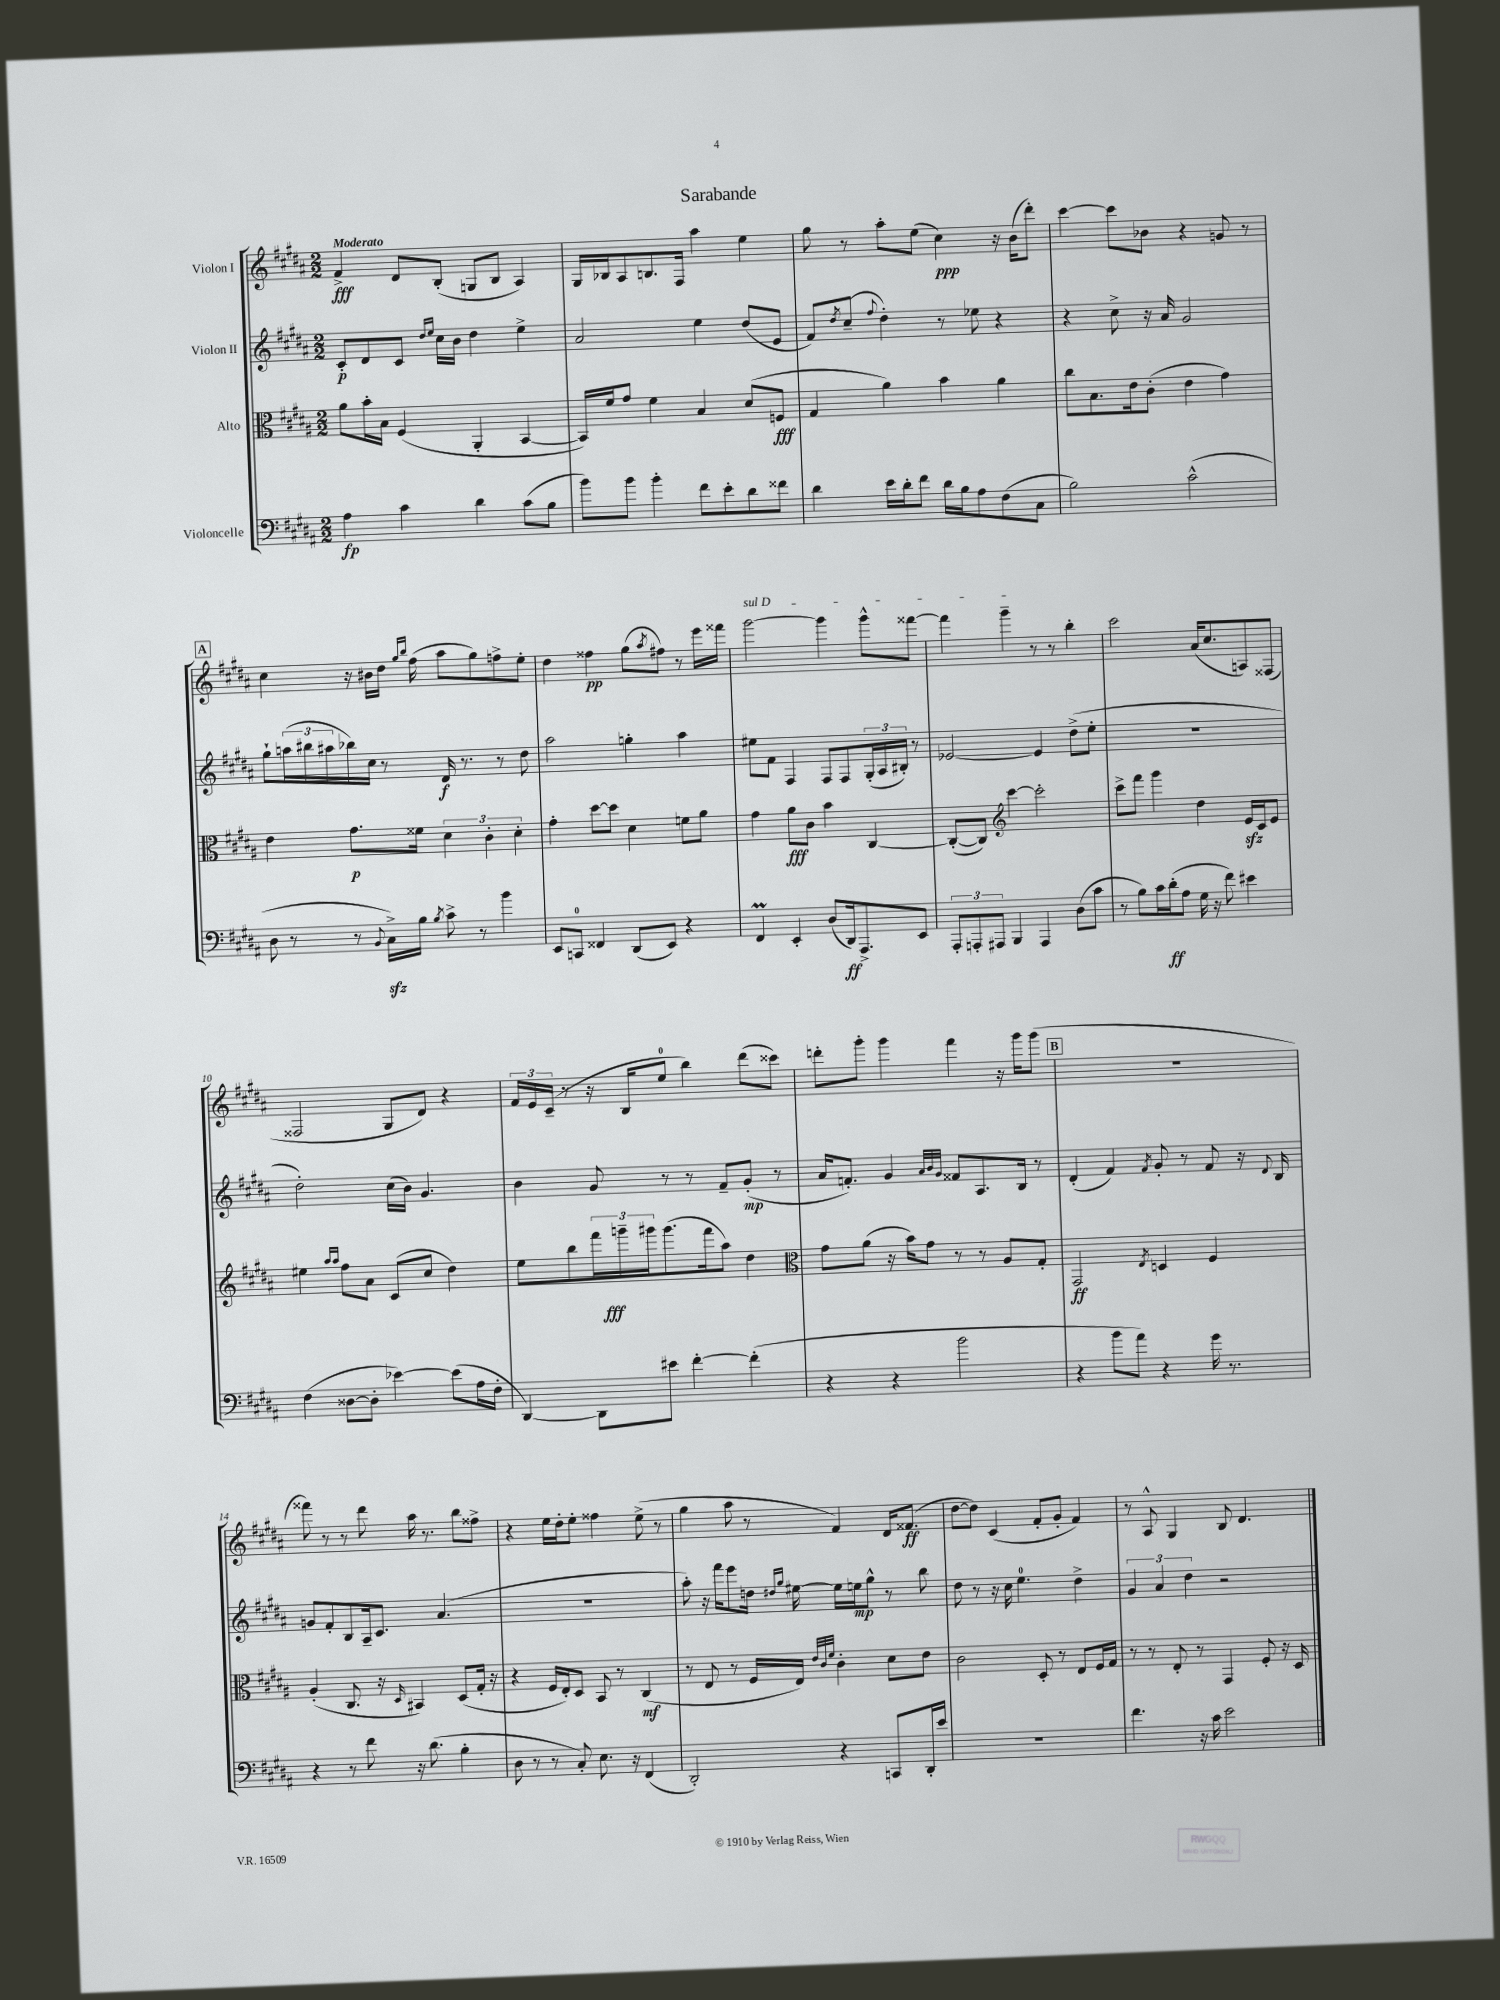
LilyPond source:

\header { title = "Sarabande" }
<<
\new StaffGroup <<
\new Staff = "s0" \with { instrumentName = "Violon I" } {
    \clef treble \key b \major \numericTimeSignature \time 2/2 \tempo "Moderato"
    fis'4->\fff dis'8 b8-.( g8 b8 ais4) |
    gis16 bes16 ais8 b8. fis16 ais''4 e''4 |
    gis''8 r8 ais''8-. e''8( cis''4\ppp) r16 b'16( dis'''8-.) |
    cis'''4~ cis'''8 bes'8 r4 g'8 r8 |
    \mark \markup { \box "A" } cis''4 r16 bis'16 dis''16 \grace { gis''16 b''16 } fis''16( ais''8 gis''8) f''8-> e''8-. |
    dis''4 fisis''4\pp gis''8( \acciaccatura { ais''8 } fis''8) r8 e'''16 fisis'''16 |
    \once \override TextSpanner.bound-details.left.text = \markup { \italic "sul D" } gis'''2~\startTextSpan gis'''4 gis'''8-^ fisis'''8~ |
    fisis'''4 gis'''4--\stopTextSpan r8 r8 b''4-. |
    cis'''2 ais'16( cis''8. a8) fisis8( |
    fisis2 gis8 dis'8) r4 |
    \tuplet 3/2 { fis'16 e'16 cis'16--( } r8 r16 b16 e''8-0 b''4) dis'''8( cisis'''8) |
    d'''8-. gis'''8-. gis'''4 fis'''4 r16 gis'''16 gis'''8( |
    \mark \markup { \box "B" } R1 |
    fisis'''8) r8 r8 dis'''8 ais''16 r8. b''8 fisis''8-> |
    r4 e''16 dis''16-. e''8-. fisis''4 e''8->( r8 |
    gis''4 ais''8 r8 fis'4) dis'16 fisis'8.\ff( |
    dis''8~ dis''8) cis'4( fis'8-. gis'8-. fis'4) |
    r8 ais8-^ gis4 b8 dis'4. \bar "|." |
}
\new Staff = "s1" \with { instrumentName = "Violon II" } {
    \clef treble \key b \major \numericTimeSignature \time 2/2
    cis'8-.\p dis'8 cis'8 \grace { dis''16 e''16 } cis''16 b'16 dis''4 e''4-> |
    ais'2 e''4 dis''8( e'8 |
    fis'8) \acciaccatura { dis''8 } cis''8--( \appoggiatura { fis''8 } dis''4-.) r8 ees''8 r4 |
    r4 cis''8-> r16 ais'16 gis'2 |
    \mark \markup { \box "A" } gis''8-! \tuplet 3/2 { a''16( bis''16 ais''16 } bes''16) cis''16 r8 dis'16\f r8. r8 dis''8 |
    ais''2 g''4-. ais''4 |
    eis''8 fis'8 fis4 fis8 fis8 \tuplet 3/2 { gis16-.( ais16 bis16-.) } r8 |
    ees'2~ ees'4 dis''8->( e''8-. |
    R1 |
    dis''2-.) cis''16( b'16) gis'4. |
    b'4 gis'8 r8 r8 fis'8-- gis'8-.\mp( r8 |
    ais'16 f'8.-.) gis'4 \grace { ais'32 b'32 gis'32 } fisis'8 ais8. b16 r8 |
    \mark \markup { \box "B" } dis'4-.( fis'4) \acciaccatura { fis'8 } gis'8-. r8 fis'8 r16 \appoggiatura { dis'8 } b16 |
    g'8 fis'8-. b8 ais16-- cis'8. ais'4.( |
    R1 |
    ais''8-.) r16 fis'''16 e'''8 d''16 \grace { dis''16 gis''16 } eis''16~ eis''16 e''16\mp gis''8-^ r8 b''8 |
    dis''8 r8 r16 cis''16 e''4.-0 dis''4-> |
    \tuplet 3/2 { gis'4 ais'4 dis''4 } r2 \bar "|." |
}
\new Staff = "s2" \with { instrumentName = "Alto" } {
    \clef alto \key b \major \numericTimeSignature \time 2/2
    ais'8 b'16-. b16 fis4( ais,4-. b,4~ |
    b,16) fis'16 gis'8 fis'4 b4 dis'8( f8\fff |
    gis4 ais'4) b'4 ais'4 |
    cis''8 b8. e'16 cis'8-.( e'4 gis'4) |
    \mark \markup { \box "A" } e'4 gis'8.\p fisis'16 \tuplet 3/2 { dis'4 cis'4-. dis'4-. } |
    gis'4-. dis''8~ dis''8 dis'4 f'8 ais'8 |
    gis'4 ais'8\fff cis'8 b'4 cis4~ |
    cis8~-.( cis8) \clef treble cis'''4~ cis'''2-. |
    cis'''8-> fis'''8 gis'''4 dis''4 e'16\sfz cis'16 e'8 |
    eis''4 \grace { ais''16 ais''16 } fis''8 ais'8 cis'8( cis''8 dis''4) |
    e''8 b''8 \tuplet 3/2 { fis'''16 g'''16--\fff gis'''16 } gis'''8.( fis'''16 ais''8) dis''4 |
    \clef alto gis'8 ais'8( r16 b'16) gis'8 r8 r8 ais8 gis8-. |
    \mark \markup { \box "B" } gis,2\ff \acciaccatura { e8 } d4 fis4 |
    ais4-.( cis8. r16 \grace { dis16 } bis,4) dis8( gis16-. r16 |
    r4 fis16 e16-.) dis8 b,8 r8 cis4\mf( |
    r8 e8 r8 fis16 e16) \grace { e'32 cis'32 fis'32 } cis'4-. dis'8 e'8 |
    cis'2 dis8-. r8 e8 fis16 gis16 |
    r8 r8 e8-. r8 gis,4 fis8-. r16 dis16 \bar "|." |
}
\new Staff = "s3" \with { instrumentName = "Violoncelle" } {
    \clef bass \key b \major \numericTimeSignature \time 2/2
    ais4\fp cis'4 dis'4 cis'8( b8 |
    b'8) b'8 b'4-. fis'8 e'8-. dis'8 fisis'8 |
    dis'4 e'16 dis'16-. fis'8 dis'16 b16 ais8 fis8( cis8 |
    b2) cis'2-^( |
    \mark \markup { \box "A" } dis8 r8 r8 \appoggiatura { b,8 } cis16->\sfz) b16 \acciaccatura { b8 } cis'8-> r8 b'4 |
    e,8 c,8-0 fisis,4 dis,8( e,8) r4 |
    fis,4\prall e,4-. dis8( dis,16\ff) ais,,8.-> e,8 |
    \tuplet 3/2 { ais,,8-. a,,8-. ais,,8 } b,,4 ais,,4 dis8( cis'8 |
    r8 b8) cis'16 dis'16-.\ff( ais8 gis16 r16 fis'8) eis'4 |
    fis4( disis8~ disis8-. ees'4~) ees'8( ais16 fis16-. |
    dis,4~) dis,8 eis'8 fis'4~-. fis'4-.( |
    r4 r4 b'2 |
    \mark \markup { \box "B" } r4 b'8 ais'8) r4 gis'16 r8. |
    r4 r8 fis'8 r16 dis'8.( b4-. |
    dis8 r8 r8 cis8-.) e8. r16 fis,4( |
    dis,2-.) r4 c,8 dis,16-. e'16 |
    R1 |
    fis'4. r16 cis'16 e'2 \bar "|." |
}
>>
>>
